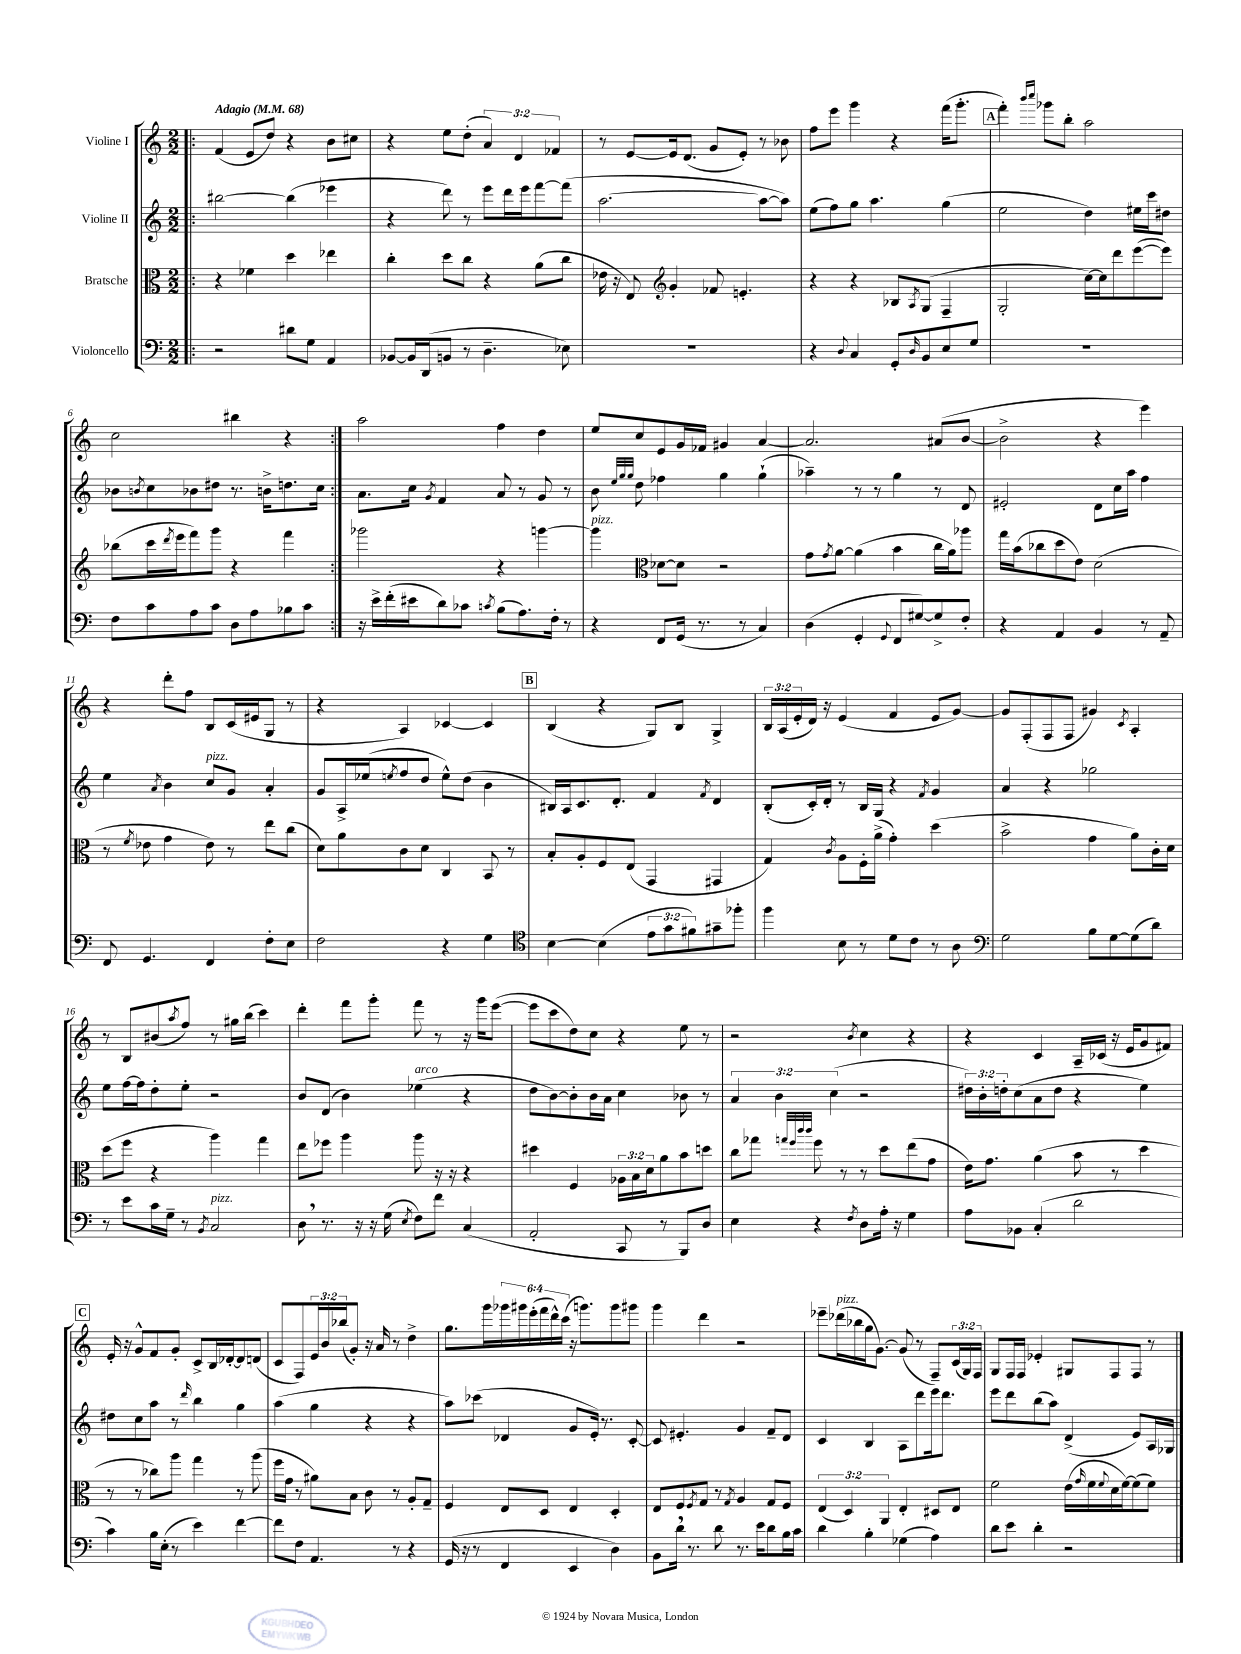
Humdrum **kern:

**kern	**kern	**kern	**kern
*staff4	*staff3	*staff2	*staff1
*clefF4	*clefC3	*clefG2	*clefG2
*k[]	*k[]	*k[]	*k[]
*M2/2	*M2/2	*M2/2	*M2/2
*MM68	*MM68	*MM68	*MM68
=!|:	=!|:	=!|:	=!|:
2r	4r	[2bb#	(4f
.	4f-	.	8e
.	.	.	8dd)
8d#	4dd	(4bb#]	4r
8G	.	.	.
4AA	4ee-	4eee-	8b
.	.	.	8cc#
=	=	=	=
[8BB-	4cc'	4r	4r
16BB-]	.	.	.
(16DD	.	.	.
8BB	8dd	8ddd)	8ee
8r	8cc	8r	(8dd'
4.D~	4r	8eee	6a)
.	.	16ddd	.
.	.	.	6d
.	.	16eee	.
.	(8a	[8fff	.
.	.	.	6f-
8E-)	8cc	(8fff]	.
=	=	=	=
1r	16e-	[2.aa	8r
.	16r	.	.
.	8E)	.	[8e
*	*clefG2	*	*
.	4g'	.	16e]
.	.	.	(8.d
.	8f-	.	8g
.	4.e'	.	8e')
.	.	8aa_	8r
.	.	8aa])	8b-
=	=	=	=
4r	4r	(8ee	8ff
.	.	8ff)	8eee
8qqD	.	.	.
4C	4r	8gg	4ggg
.	.	4.aa	.
8GG'	8B-	.	4r
16qqD	8qA	.	.
8BB	(8G	.	.
8E	4F~	(4gg	(16fff
.	.	.	8.ggg'
8G	.	.	.
=	=	=	=
1r	2G'	2ee	4fff')
.	.	.	16qqbbb
.	.	.	16qqcccc
.	.	.	8ggg-
.	.	.	8bb'
.	[16cc)	4dd)	2aa
.	16cc]	.	.
.	8ddd	.	.
.	([8eee	16ee#	.
.	.	16ccc	.
.	8eee])	8dd#	.
=	=	=	=
8F	(8bb-	8b-	2cc
.	.	8qb	.
8c	16ccc	8cc	.
.	8qddd	.	.
.	16eee	.	.
8A	8fff)	8b-	.
8c	8ggg	8dd#	.
8D	4r	8.r	4bb#
8A	.	.	.
.	.	16b^	.
8B-	4fff	8.dd	4r
8c	.	.	.
.	.	16cc	.
=:|!	=:|!	=:|!	=:|!
16r	2ggg-	8.a	2aa
16e^	.	.	.
(16f'	.	.	.
16e#	.	16cc	.
.	.	8qg	.
8d)	.	4f	.
8c-	.	.	.
8qc	.	.	.
(8B	4r	8a	4ff
8.A)	.	8r	.
.	[4ggg	8g	4dd
16F'	.	.	.
8r	.	8r	.
=	=	=	=
4r	4ggg]	8b	8ee
.	.	32qqee	.
.	.	32qqgg	.
.	.	32qqgg	.
.	.	8dd	8cc
*	*clefC3	*	*
8FF	[8d-	4ff-	8e
(16GG	8d-]	.	16g
8.r	.	.	16f-
.	2r	4gg	4g#
8r	.	.	.
4C)	.	(4gg`	[4a
=	=	=	=
(4D	8g	4aa-~)	2.a]
.	8qg	.	.
.	[8a	.	.
4GG'	(4a]	8r	.
.	.	8r	.
8qqGG	.	.	.
8FF	4b	4gg	.
[8G#)	.	.	.
8G#^]	16cc	8r	(8a#
.	16a)	.	.
8F'	8aa-	8d	[8b
=	=	=	=
4r	16gg	2e#'	2b^]
.	(16b	.	.
.	8cc-	.	.
4AA	8dd	.	.
.	8e)	.	.
4BB	(2d	8d	4r
.	.	16cc	.
.	.	16aa	.
8r	.	4ff	4eee)
8AA~	.	.	.
=	=	=	=
8FF	8r	4ee	4r
.	8qf	.	.
4.GG	8e-	.	.
.	.	8qa	.
.	4g	4b	8ddd'
.	.	.	8ff
4FF	8e-)	8cc	8B
.	8r	8g	(16c
.	.	.	16e#
8F'	8ee	4a'	8G
8E	(8cc	.	8r
=	=	=	=
2F	8d)	8g	4r
.	8a	16A^	.
.	.	(16ee-	.
.	.	8qee	.
.	8c	8ff	4A)
.	8d	8dd	.
4r	4C	8ee^^)	[4c-
.	.	(8dd	.
4G	8BB	4b	4c-]
.	8r	.	.
=	=	=	=
*clefC4	*	*	*
[4B	8B'	16B#)	(4B
.	.	16A	.
.	8A'	8.c	.
(4B]	8F	.	4r
.	.	8.d'	.
.	(8E	.	.
12e	4GG	4f	8G)
12g	.	.	.
.	.	.	8B
12f#)	.	.	.
.	.	8qf	.
8g#~	4GG#	4d	4G^
8ff-'	.	.	.
=	=	=	=
4ff	4G)	(8B'	24B
.	.	.	(24A
.	.	.	24e'
.	.	16c')	16d)
.	.	16d'	16r
.	8qc	.	.
8B	8A	8r	(4e
8r	16F'	16B	.
.	(16a^	16G	.
8d	4g')	4r	4f
8c	.	.	.
.	.	8qf	.
8r	(4dd	4g	8e
8A	.	.	[8g)
=	=	=	=
*clefF4	*	*	*
2G	2b^	4a	8g]
.	.	.	(8F'
.	.	4r	8F
.	.	.	8F
8B	4g	2gg-	4g#)
[8G	.	.	.
.	.	.	8qc
(8G]	8a)	.	4A'
8d)	16c'	.	.
.	16d	.	.
=	=	=	=
8r	(8dd	8ee	8r
8e	8ff	[16ff	8B
.	.	16ff]	.
16c	4r	8dd'	(8b#
16G~	.	.	.
.	.	.	8qaa
8r	.	8ee'	8ff)
8qBB	.	.	.
2C	4aa)	2r	8r
.	.	.	16gg#
.	.	.	(16bb
.	4gg	.	4ccc)
=	=	=	=
8D	8ee	8b	4ddd'
8.r	8ff-	(8d	.
.	4aa	4b)	8fff
16r	.	.	.
16r	.	.	8ggg'
(16G	.	.	.
8qE	.	.	.
8F)	8aa	(4ee-	8fff
8f	16r	.	8r
.	16r	.	.
(4C	4r	4r	16r
.	.	.	16ggg
.	.	.	([8eee
=	=	=	=
2AA'	4dd#	8dd	8eee]
.	.	[8b)	8ccc
.	4F	8b']	8dd)
.	.	16b	8cc
.	.	16a	.
8CC	24A-	4cc	4r
.	24B	.	.
.	24d	.	.
8r	8a	.	.
8BBB)	8b	8b-	8ee
8D	8dd	8r	8r
=	=	=	=
4E	8cc	6a	2r
.	8gg-	.	.
.	.	6b	.
.	32qqgg	.	.
.	32qqff	.	.
.	32qqccc	.	.
.	32qqccc	.	.
4r	8ff	.	.
.	.	(6cc	.
.	8r	.	.
8qF	.	.	8qb
8D	8r	2r	4cc
16A'	8dd	.	.
16r	.	.	.
4G	(8ee	.	4r
.	8g	.	.
=	=	=	=
8A	16e)	24dd#)	4r
.	.	24b'	.
.	8.g	.	.
.	.	24dd'	.
8BB-	.	(8cc	.
(4C'	(4a	8a	4c
.	.	8dd	.
2d	8b	4r	16A~
.	.	.	(16c-
.	8r	.	16r
.	.	.	16e
.	4dd	4ee)	8g
.	.	.	8f#)
=	=	=	=
4c)	8r	8dd#	16e'
.	.	.	16r
.	8r	8cc	8g^^
16B	8cc-)	8aa	8f
(16E'	.	.	.
8r	8aa	8r	8g'
.	.	16qqddd	.
4e)	4gg	4bb	8c^
.	.	.	16B
.	.	.	[16d-'
[4f	8r	4gg	8d-]
.	(8aa	.	(8d
=	=	=	=
8f]	16ff	(4aa	8c
.	16g	.	.
8F	8r	.	8F)
4.AA	8a#)	4gg	24e
.	.	.	24b
.	.	.	(24bb-
.	8B	.	8g')
.	8c	4r	16r
.	.	.	16a
8r	8r	.	8r
4r	8A'	4r	4dd^
.	8G~	.	.
=	=	=	=
(16GG	4F	8aa)	8.gg
16r	.	.	.
8r	.	(8ccc-	.
.	.	.	16ggg
4FF	8E	4d-	24ggg-
.	.	.	24ggg#
.	.	.	(24eee'
.	8D	.	24fff
.	.	.	24ddd^^)
.	.	.	(24ccc
4EE	4E	8g	16r
.	.	.	8.ggg)
.	.	16e')	.
.	.	8.r	.
4D)	4D'	.	8ggg
.	.	[8c'	8ggg#
=	=	=	=
8BB	8E	8c]	4ggg
16d	8F	4.e#'	.
8.r	.	.	.
.	8qF	.	.
.	8G	.	4ddd
8d	8r	.	.
.	8qG	.	.
8.r	4A	4g	2r
16e	.	.	.
8d	8G	8f~	.
16B	8F	8d	.
16c	.	.	.
=	=	=	=
4d	(6E	4c	8eee-~
.	.	.	(16ddd-
.	6D)	.	.
.	.	.	16bb-
4B'	.	4B	16gg
.	.	.	[8.g)
.	6AA	.	.
(4G-	4E'	8A	(8g]
.	.	8ddd	8r
4A)	8D#	16eee	8F~)
.	.	8.ddd	.
.	8E	.	(24c
.	.	.	24G)
.	.	.	24F
=	=	=	=
8d	2f	8eee	8G
8e	.	8ddd	16F
.	.	.	16F
4d'	.	(8bb	4e-'
.	.	8aa)	.
2r	(16e	(4d^	8G#
.	16qqg	.	.
.	16f	.	.
.	8qqf	.	.
.	16d	.	8F
.	[16f)	.	.
.	(8f]	8e)	8F
.	8f)	16A	8r
.	.	16G-	.
==	==	==	==
*-	*-	*-	*-
